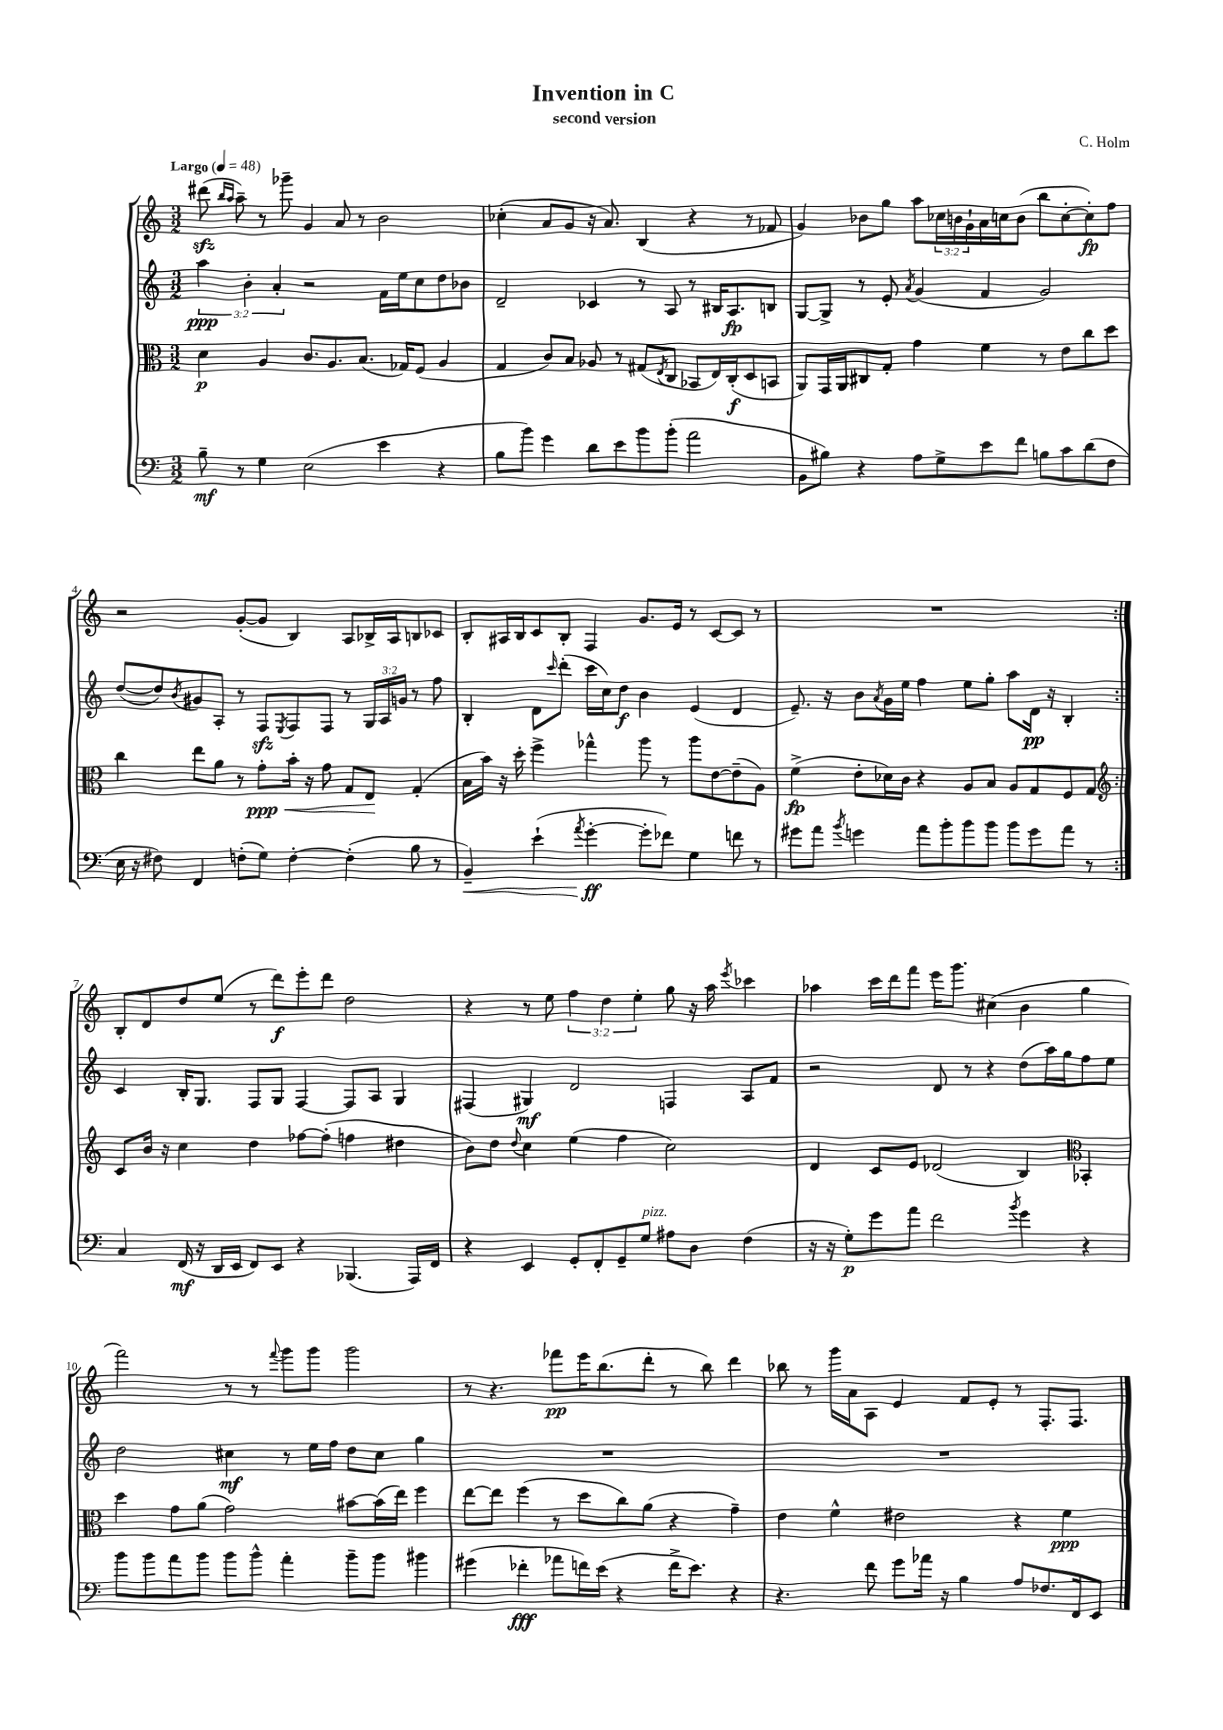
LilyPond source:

\header { title = "Invention in C" composer = "C. Holm" subtitle = "second version" }
<<
\new StaffGroup <<
\new Staff = "s0" {
    \clef treble \key c \major \numericTimeSignature \time 3/2 \override Staff.TupletNumber.text = #tuplet-number::calc-fraction-text \tempo "Largo" 4 = 48
    \repeat volta 2 { dis'''8\sfz( \grace { b''16 a''16 } a''8--) r8 ges'''8-- g'4 a'8 r8 b'2 |
    ces''4-.( a'8 g'8 r16 a'8.) b4( r4 r8 fes'8 |
    g'4) bes'8 g''8 a''8 \tuplet 3/2 { ces''16 b'16 g'16-! } a'16 c''16 b'8( b''8 c''8~-. c''8-.\fp) f''8 |
    r2 g'8~-.( g'8 b4) a8 bes16-> a16 b8 ces'8 |
    b8-. ais16 b16 c'8 b8-. f4 g'8. e'16 r8 c'8~ c'8 r8 |
    R1. | }
    b8-. d'8 d''8 e''8( r8 d'''8\f) e'''8-. d'''8 d''2 |
    r4 r8 e''8 \tuplet 3/2 { f''4 d''4 e''4-. } g''8 r16 a''16 \acciaccatura { e'''8 } ces'''4 |
    aes''4 c'''16 d'''16 f'''8 e'''16 g'''8. cis''4( b'4 g''4 |
    f'''2) r8 r8 \appoggiatura { f'''8 } g'''8 g'''8 g'''2 |
    r8 r4. fes'''8\pp e'''16 b''8.( d'''8-. r8 b''8) d'''4 |
    bes''8 r8 g'''16 a'16 a8 e'4 f'8 e'8-. r8 f8.-. f8. \bar "|." |
}
\new Staff = "s1" {
    \clef treble \key c \major \numericTimeSignature \time 3/2 \override Staff.TupletNumber.text = #tuplet-number::calc-fraction-text
    \repeat volta 2 { \tuplet 3/2 { a''4\ppp b'4-. a'4-. } r2 f'16 e''16 c''8 d''8 bes'8 |
    d'2-- ces'4 r8 a8 r8 bis16 a8.\fp b8 |
    g8~ g8-> r8 e'8-. \acciaccatura { a'8 } g'4( f'4 g'2) |
    d''8~( d''8) \acciaccatura { b'8 } gis'8 a8-. r8 f8\sfz \acciaccatura { e8 } f8 f8 r8 \tuplet 3/2 { g16 a16 g'16 } r8 f''8 |
    b4-. d'8 \grace { c'''16 } d'''8-.( c'''16 c''16) d''8\f b'4 e'4( d'4 |
    e'8.--) r16 b'8 \acciaccatura { a'8 } g'16 e''16 f''4 e''8 g''8-. a''8 d'16\pp r16 b4-. | }
    c'4 b16-. g8. f8 g8 f4~ f8 a8 g4 |
    fis4( gis4\mf) d'2 f4 a8 f'8 |
    r2 d'8 r8 r4 d''8( a''16) g''16 f''8 e''8 |
    d''2 cis''4\mf r8 e''16 f''16 d''8 cis''8 g''4 |
    R1. |
    R1. \bar "|." |
}
\new Staff = "s2" {
    \clef alto \key c \major \numericTimeSignature \time 3/2
    \repeat volta 2 { d'4\p a4 c'8. a8. b8.( ges16) f8( a4 |
    g4 c'8) b8 aes8 r8 gis8( \acciaccatura { e8 } c8 bes,8 e16) c16-.\f( d8 b,8 |
    a,8) g,16 a,16 cis8 g8-. g'4 f'4 r8 e'8 c''8 d''8 |
    c''4 e''8 a'8 r8 g'8-.\ppp\< b'16-. r16 g'8 g8 e8\! g4-.( |
    b16 b'16) r16 d''16-. f''4-> ges''4-^ a''8 r8 a''8 e'8~ e'8--( a8) |
    f'4->\fp( e'8-. des'16) c'16 r4 a8 b8 a8 g8 f8 g8 | }
    \clef treble c'8 b'16 r16 c''4 d''4 fes''8~ fes''8-.( f''4 dis''4 |
    b'8) d''8 \appoggiatura { d''8 } c''4 e''4( f''4 c''2) |
    d'4 c'8 e'8 des'2( b4) \clef alto bes,4-. |
    d''4 g'8 a'8( g'2) bis'8~ bis'16( e''16) f''4 |
    e''8~ e''8 f''4( r8 d''8 c''8) a'8( r4 g'4--) |
    e'4 f'4-^ eis'2 r4 f'4\ppp \bar "|." |
}
\new Staff = "s3" {
    \clef bass \key c \major \numericTimeSignature \time 3/2
    \repeat volta 2 { b8--\mf r8 g4 e2( e'4 r4 |
    b8 b'8) g'4 d'8 e'8 b'8 b'8-.( a'2 |
    b,8 bis8) r4 a8 g8-> e'8 f'8 b8 c'8 d'8( f8 |
    e16 r16 fis8) f,4 f8-.( g8) f4~-. f4-.( b8 r8 |
    b,4--\<) e'4-!( \acciaccatura { a'8 } g'4~-.\ff\! g'8-. fes'8) g4 f'8 r8 |
    gis'8 a'8 \acciaccatura { b'8 } g'4 a'8 b'8-. b'8 b'8 b'8 g'8 a'8 r8 | }
    c4 f,16\mf( r16 d,16 e,16 f,8) e,8 r4 bes,,4.( a,,16) f,16 |
    r4 e,4 g,8-. f,8-. g,8-- g8^\markup { \italic "pizz." } ais8 d8 f4( |
    r16 r16 g8-.\p) g'8 a'8 f'2 \acciaccatura { b'8 } g'4 r4 |
    b'8 b'8 a'8 b'8 b'8 b'8-^ a'4-. b'8-- b'8 bis'4 |
    gis'4( fes'4-.\fff aes'8 f'16) e'16( r4 f'16-> e'8.) r4 |
    r4. f'8 g'8 aes'16 r16 b4 a8 fes8. f,16 e,8 \bar "|." |
}
>>
>>
